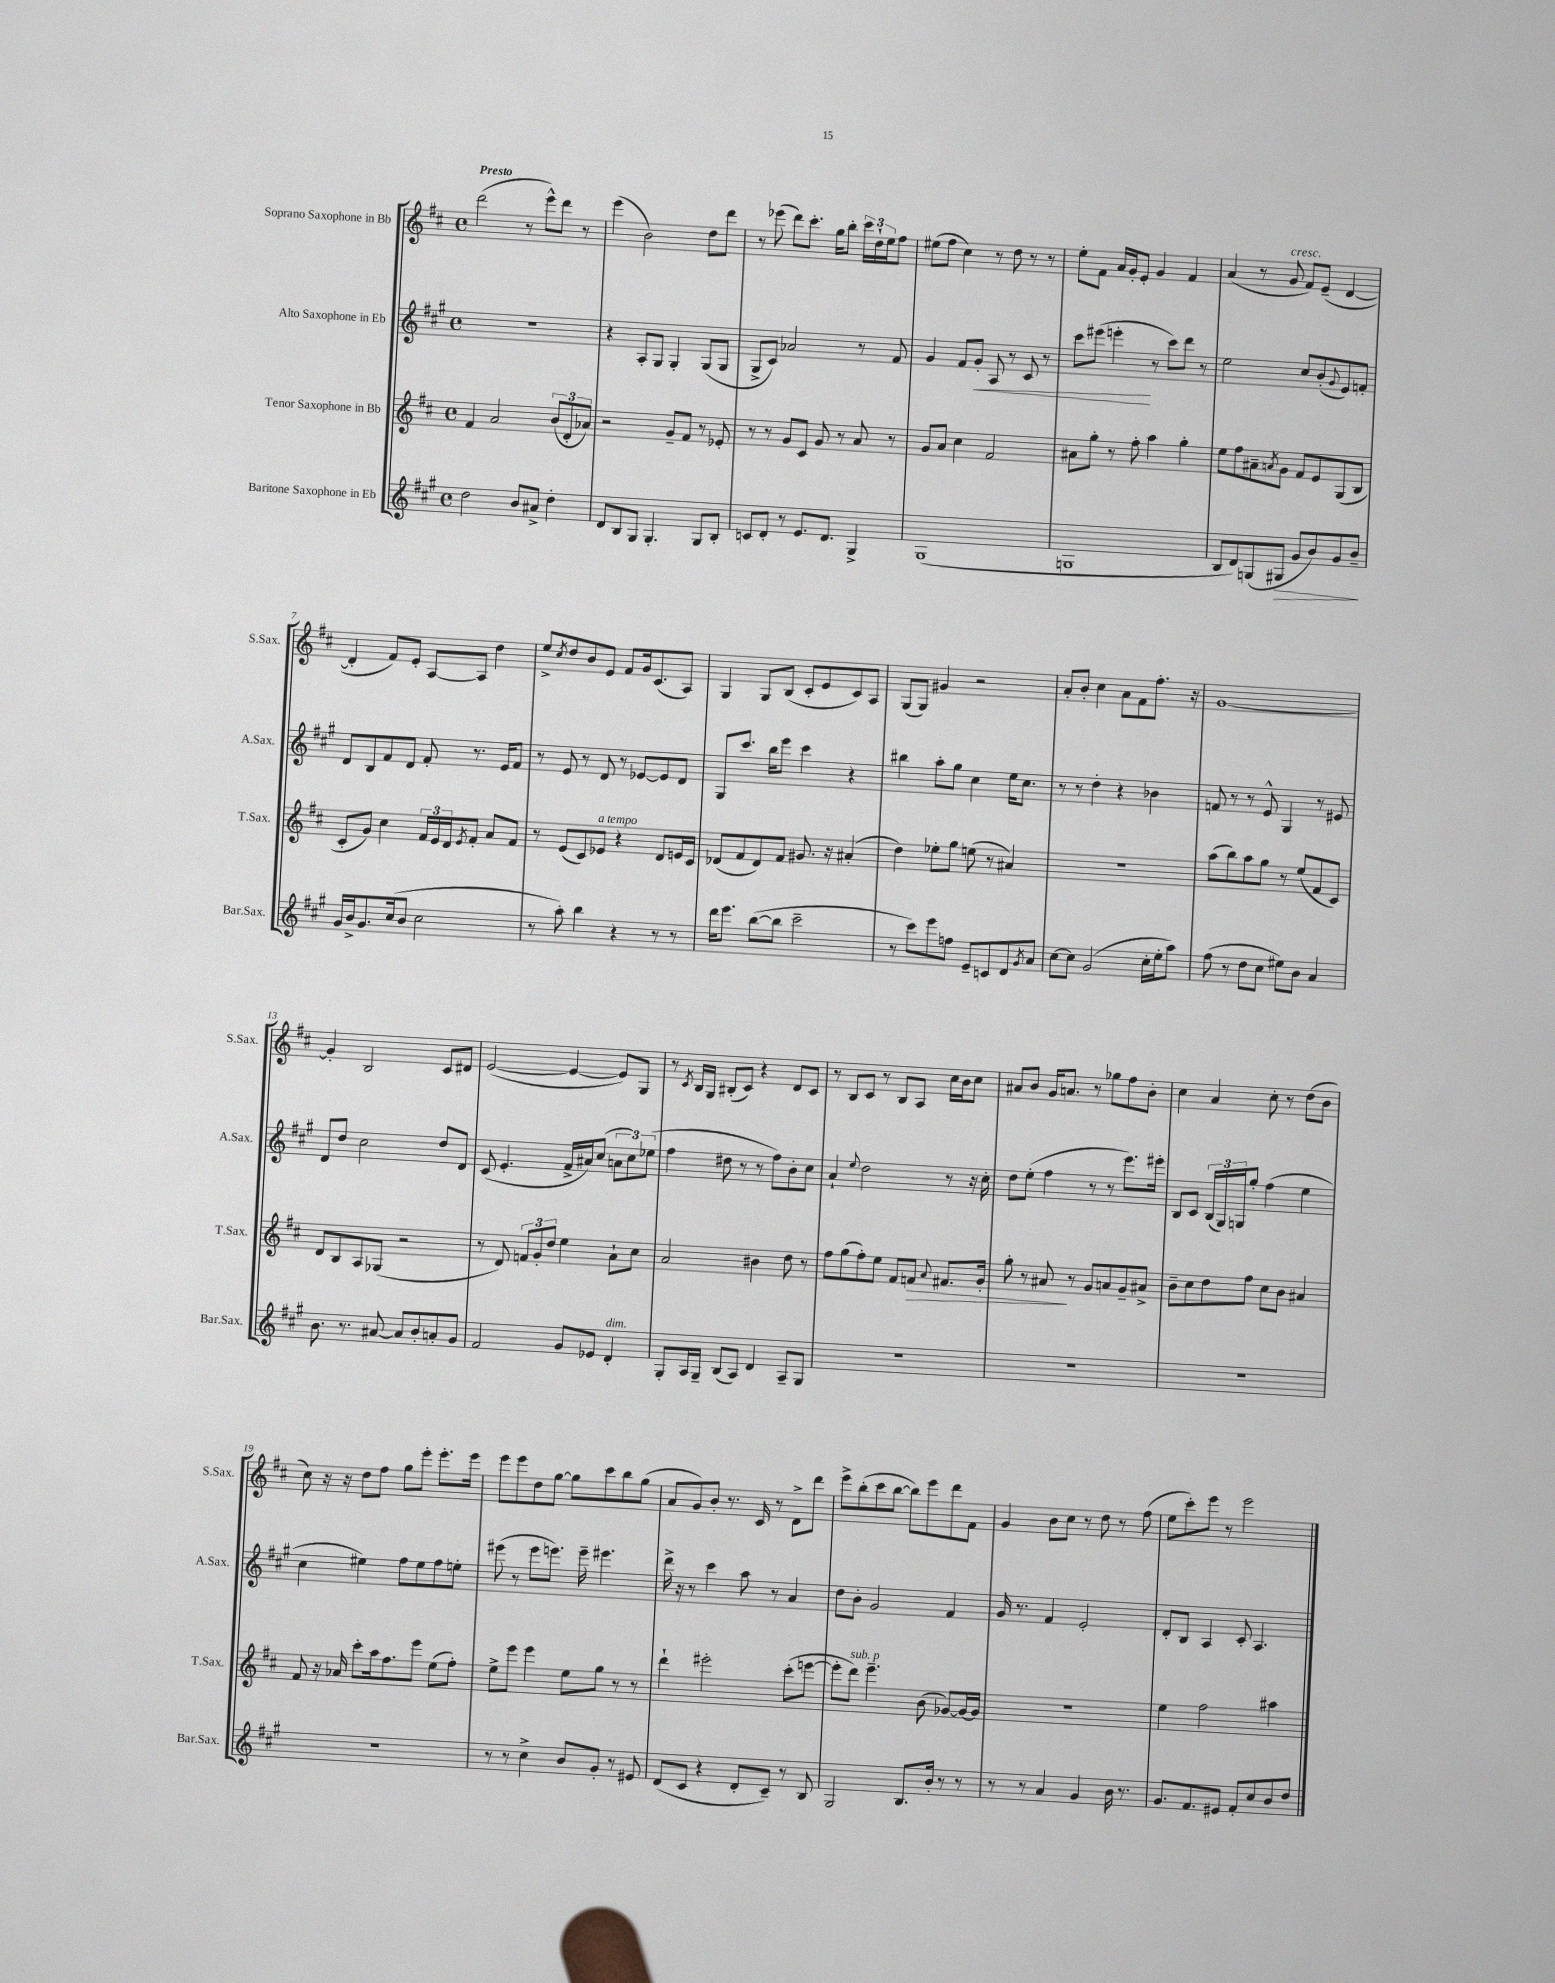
<<
\new StaffGroup <<
\new Staff = "s0" \with { instrumentName = "Soprano Saxophone in Bb" shortInstrumentName = "S.Sax." } {
    \clef treble \key d \major \defaultTimeSignature \time 4/4 \tempo "Presto"
    d'''2( r8 e'''8-^) d'''8 r8 |
    e'''4( b'2) d''8 d'''8 |
    r8 ees'''8( d'''8) cis'''8.-. g''16 b''8-. \tuplet 3/2 { cis'''16 d''16-! e''16 } fis''8 |
    eis''8( fis''8 cis''4) r8 d''8 r8 r8 |
    e''8-. fis'8 a'16 g'16-. e'8-. g'4 fis'4 |
    a'4( r8 g'8^\markup { \italic "cresc." } fis'8) e'8--( d'4~ |
    d'4-. fis'8) e'8-. a8~ a8 d''4 |
    e''8-> \acciaccatura { cis''8 } d''8 b'8 e'8 fis'8 g'16 cis'8.( a8) |
    g4 g8 b8( cis'8-. e'8 cis'8) a8 |
    g8( g8) gis'4 r2 |
    a'8-. b'8-. cis''4 a'8 fis'8 fis''8.-. r16 |
    g'1~ |
    g'4-. b2 cis'8 dis'8 |
    e'2~( e'4~ e'8) g8 |
    r8 \acciaccatura { cis'8 } b16 g16 bis8-.( cis'8) r4 d'8 cis'8 |
    r8 b8 cis'8 r8 b8 a8 cis''16 b'16 cis''8 |
    ais'8 b'8 g'16 a'8. r8 ges''8 fis''8 b'8-. |
    cis''4 a'4 cis''8-. r8 d''8( b'8 |
    cis''8) r16 r16 d''8 fis''8 g''8 e'''8-. e'''8.-. e'''16 |
    e'''8 e'''8 d''8 g''8~ g''8 cis'''8 b''8 g''8( |
    a'8 g'8) b'8-. r8. cis'16 r8 d'8-> d'''8 |
    e'''8-> b''8-.( cis'''8 b''8~ b''8) e'''8 d'''8 fis'8 |
    g'4 b'8 cis''8 r8 d''8 r8 fis''8( |
    e''8 cis'''8-.) e'''8 r8 e'''2 \bar "|." |
}
\new Staff = "s1" \with { instrumentName = "Alto Saxophone in Eb" shortInstrumentName = "A.Sax." } {
    \clef treble \key a \major \defaultTimeSignature \time 4/4
    R1 |
    r4 a8-. gis8 gis4-. gis8( gis8 |
    gis8-> cis'8) aes'2 r8 fis'8 |
    gis'4 fis'8 gis'8-.\< a8 r8 cis'8 r8 |
    cis'''8 eis'''8( e'''4-.\! r8 cis'''8) d'''8 r8 |
    e''2 cis''8 b'8-.( \appoggiatura { gis'8 } e'8) f'8-. |
    d'8 b8 fis'8 d'8 fis'8-. r8. e'16 fis'8 |
    r8 e'8 r8 d'8 r8 ees'8~ ees'8 d'8 |
    gis8 cis'''8. b''16 e'''8 cis'''4 r4 |
    bis''4 a''8-. gis''8 cis''4 e''16 cis''8. |
    r8 r8 d''4-. r4 bes'4 |
    f'8 r8 r8 e'8-^ gis4 r8 eis'8 |
    d'8 d''8 cis''2 d''8 d'8 |
    cis'8( e'4.-. fis'16-> ais'16) cis''8( \tuplet 3/2 { a'8 cis''8) ees''8( } |
    fis''4 dis''8 r8 r8 fis''8) b'8-. cis''8 |
    a'4-! \appoggiatura { e''8 } d''2 r8 r16 cis''16-. |
    d''8 e''8-.( fis''4 r8 r8 e'''8.) eis'''16-. |
    b8 cis'8 \tuplet 3/2 { b16( gis16) g16 } gis''8-. fis''4( e''4 |
    cis''4 eis''4) fis''8 eis''8 fis''8 e''8-. |
    eis'''8( r8 eis'''8 e'''8.) e'''16-- eis'''4. |
    d'''16-> r16 r8 cis'''4 a''8 r8 a'4 |
    d''8 b'8-. gis'2 fis'4 |
    gis'16 r8. fis'4 e'2-. |
    d'8-. b8 a4 cis'8-. a4. \bar "|." |
}
\new Staff = "s2" \with { instrumentName = "Tenor Saxophone in Bb" shortInstrumentName = "T.Sax." } {
    \clef treble \key d \major \defaultTimeSignature \time 4/4
    fis'4 a'2 \tuplet 3/2 { b'8( d'8-. aes'8) } |
    r2 g'8-- fis'8 r8 ees'8-. |
    r8 r8 g'8 cis'8 g'8 r8 a'8 r8 |
    g'8 a'8 cis''4 fis'2 |
    ais'8 g''8-. r8 fis''8-. a''4 g''4-. |
    e''8 fis''8 ais'8-- \acciaccatura { a'8 } g'8 fis'8 e'8 g8( b8 |
    cis'8-. g'8) cis''4 \tuplet 3/2 { fis'16 e'16 d'16 } \acciaccatura { e'8 } fis'8-. a'8 fis'8 |
    r8 e'8( cis'8) ees'8^\markup { \italic "a tempo" } r4 d'8 e'16 cis'16 |
    des'8( fis'8 des'8) fis'8 gis'8. r16 ais'4-.( |
    d''4) ees''8-. g''8 e''8( r8 ais'4) |
    R1 |
    a''8( b''8) a''8 g''8 r8 e''8( fis'8 cis'8) |
    d'8 b8 a8 ges8( r2 |
    r8 d'8) \tuplet 3/2 { f'8 g'8-. d''8 } e''4 a'8-! cis''8 |
    a'2 bis'4 d''8 r8 |
    fis''8 g''8( fis''8-.) e''8 fis'8 f'8\> \appoggiatura { a'8 } fis'8. g'16-. |
    g''8-. r8 ais'8\! r8 g'8 a'8 g'8-- ais'8-> |
    b'8-- cis''8 d''8 fis''8 cis''8 b'8 ais'4 |
    fis'8 r16 aes'16 cis'''8-. a''16 fis''8. e'''8 e''8( fis''8-.) |
    e''8-> e'''8 e'''4 e''8 g''8 r8 r8 |
    d'''4-! eis'''2-. cis'''8-.( e'''8~ |
    e'''8-. d'''8^\markup { \italic "sub. p" }) e'''4.-- b'8( ges'8~) ges'16~ ges'16 |
    R1 |
    e''4 fis''2 ais''4 \bar "|." |
}
\new Staff = "s3" \with { instrumentName = "Baritone Saxophone in Eb" shortInstrumentName = "Bar.Sax." } {
    \clef treble \key a \major \defaultTimeSignature \time 4/4
    d''2 b'8 ais'8-> d''4-. |
    d'8 b8 gis8 gis4.-. gis8 b8-. |
    c'8 d'8-. r8 e'8. d'8. gis4-> |
    gis1( |
    g1 |
    b8 d'8) g8( gis8\> gis'8 b'8) gis'8 b'8--\! |
    gis'16 b'16-> gis'8. cis''16( b'8 cis''2 |
    r8 a''8-.) b''4 r4 r8 r8 |
    d'''16 e'''8. b''8~( b''8 cis'''2-- |
    r8 cis'''8) e'''8 f''8 e'8-- c'8 d'8 \acciaccatura { gis'8 } a'8 |
    cis''8~ cis''8 gis'2( cis''16-. e''16-. a''8) |
    fis''8( r8 d''8 cis''8 eis''8) b'8 a'4 |
    b'8. r8. ais'8~ ais'8 b'8-. a'8-. gis'8 |
    fis'2 gis'8 ees'8 d'4-.^\markup { \italic "dim." } |
    gis8-. a16 gis16-- b8( a8) d'4 a8-- gis8 |
    R1 |
    R1 |
    R1 |
    R1 |
    r8 r8 cis''4-> b'8 gis'8-. r8 eis'8 |
    d'8( cis'8 r4 d'8-. cis'8--) r8 b8 |
    gis2 b8. b'16-. r8 r8 |
    r8 r8 a'4 gis'4 b'16 r8. |
    gis'8. fis'8. eis'8 fis'8-. cis''8 b'8 d''8 \bar "|." |
}
>>
>>
